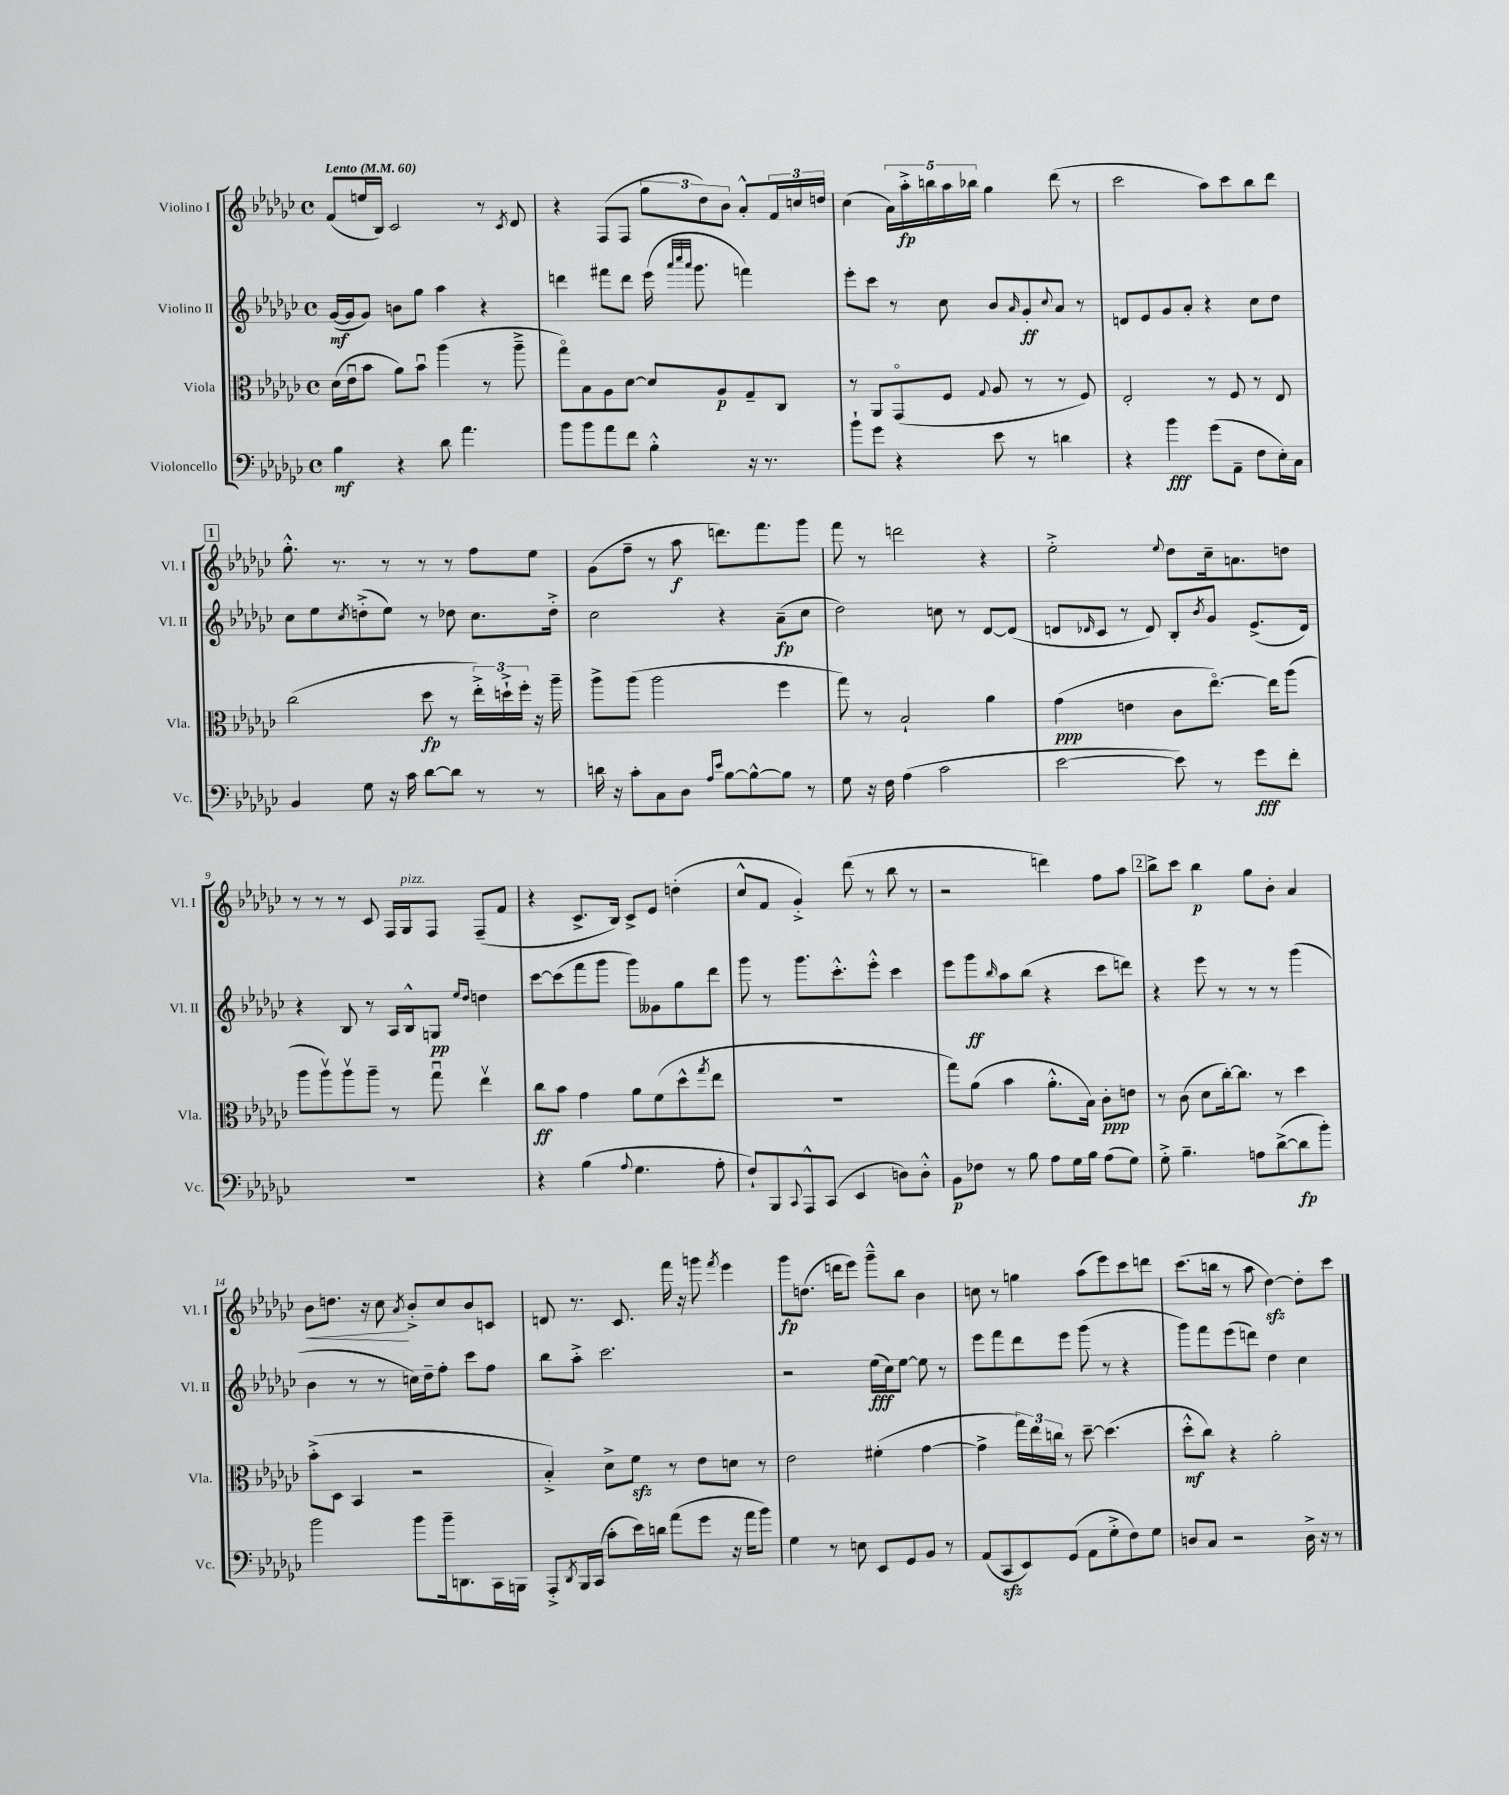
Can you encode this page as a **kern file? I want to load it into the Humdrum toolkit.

**kern	**dynam	**kern	**dynam	**kern	**dynam	**kern	**dynam
*part4	*part4	*part3	*part3	*part2	*part2	*part1	*part1
*staff4	*staff4	*staff3	*staff3	*staff2	*staff2	*staff1	*staff1
*I"Violoncello	*	*I"Viola	*	*I"Violino II	*	*I"Violino I	*
*I'Vc.	*	*I'Vla.	*	*I'Vl. II	*	*I'Vl. I	*
*clefF4	*	*clefC3	*	*clefG2	*	*clefG2	*
*k[b-e-a-d-g-c-]	*	*k[b-e-a-d-g-c-]	*	*k[b-e-a-d-g-c-]	*	*k[b-e-a-d-g-c-]	*
*M4/4	*	*M4/4	*	*M4/4	*	*M4/4	*
*met(c)	*	*met(c)	*	*met(c)	*	*met(c)	*
*MM60	*	*MM60	*	*MM60	*	*MM60	*
=1	=1	=1	=1	=1	=1	=1	=1
!	!	!	!	!	!	!LO:TX:a:B:t=Lento	!
4B-\	mf	(16d-\LL	.	([16g-/LL	mf	(8f/L	.
.	.	16e-u\J	.	16g-/J]	.	.	.
.	.	8b-\J	.	8g-/J)	.	16een/L	.
.	.	.	.	.	.	16B-/JJ)	.
4r	.	8a-\L)	.	8bn\L	.	2c-/	.
.	.	8b-u\J	.	8gg-\J	.	.	.
8d-\	.	(4aa-\	.	4aa-\	.	.	.
4.a-\	.	.	.	.	.	.	.
.	.	8r	.	4r	.	8r	.
.	.	.	.	.	.	8qc-/	.
.	.	8aa-~^\	.	.	.	8d-/	.
=2	=2	=2	=2	=2	=2	=2	=2
8b-\L	.	8gg-\L)	.	4dddn\	.	4r	.
8b-\	.	8B-\	.	.	.	.	.
8a-\	.	8A-\	.	8fff#X\L	.	(8F/L	.
8f\J	.	[8d-\J	.	8ddd\J	.	8F/J	.
4B-'^^\	.	8d-/L]	.	(16eee-\	.	12gg-\L	.
.	.	.	.	32qqaaa-/LLL	.	.	.
.	.	.	.	32qqcccc-/	.	.	.
.	.	.	.	32qqaaa-/JJJ	.	.	.
.	.	.	.	8.ggg-\	.	.	.
.	.	.	.	.	.	12dd-\)	.
.	.	8A-/	p	.	.	.	.
.	.	.	.	.	.	12b-\J	.
16r	.	8G-~/	.	4fffn\)	.	8a-'^^/L	.
8.r	.	.	.	.	.	.	.
.	.	8C-/J	.	.	.	24f/L	.
.	.	.	.	.	.	24ccn/	.
.	.	.	.	.	.	24ddn/JJ	.
=3	=3	=3	=3	=3	=3	=3	=3
8b-`\L	.	8r	.	8eee-'\L	.	(4cc-\	.
8g-\J	.	8AA-/L	.	8ccc-\J	.	.	.
4r	.	(8GG-/	.	8r	.	20a-\LL)	.
.	.	.	.	.	.	20aa-'^\	fp
.	.	.	.	.	.	20bbn\	.
.	.	8F/J	.	8cc-\	.	.	.
.	.	.	.	.	.	20aa-\	.
.	.	.	.	.	.	20bb-X\JJ	.
.	.	8qqG-/	.	.	.	.	.
8e-\	.	8A-/	.	8b-/L	.	4gg-\	.
.	.	.	.	16qqa-/	.	.	.
8r	.	8r	.	8g-'/	ff	.	.
.	.	.	.	8qqcc-/	.	.	.
4dn\	.	8r	.	8a-/J	.	(8ddd-\	.
.	.	8F/)	.	8r	.	8r	.
=4	=4	=4	=4	=4	=4	=4	=4
4r	.	2E-'/	.	8dn/L	.	2ccc-\	.
.	.	.	.	8e-/	.	.	.
4b-\	fff	.	.	8g-/	.	.	.
.	.	.	.	8a-'/J	.	.	.
(8g-\L	.	8r	.	4r	.	8aa-\L)	.
8AA-~\J	.	8F/	.	.	.	8ccc-\	.
8F\L	.	8r	.	8cc-\L	.	8bb-\	.
16E-'\L)	.	8E-/	.	8dd-\J	.	8ddd-\J	.
16C-\JJ	.	.	.	.	.	.	.
!!LO:LB:g=z
!!LO:REH:place=s1:t=1
=5	=5	=5	=5	=5	=5	=5	=5
4BB-/	.	(2cc-\	.	8cc-\L	.	8.gg-'^^\	.
.	.	.	.	8ee-\	.	.	.
.	.	.	.	.	.	8.r	.
.	.	.	.	8qcc-/	.	.	.
8G-\	.	.	.	(8ddn'^\	.	.	.
16r	.	.	.	8ee-\J)	.	8r	.
16c-\	.	.	.	.	.	.	.
[8d-\L	.	8dd-\	fp	8r	.	8r	.
8d-\J]	.	8r	.	8dd-X\	.	8r	.
8r	.	24ee-'^\LL)	.	8.cc-\L	.	8ff\L	.
.	.	24ddn`^\	.	.	.	.	.
.	.	24ff'\JJ	.	.	.	.	.
8r	.	16r	.	.	.	8ee-\J	.
.	.	16aa-~\	.	16dd-'^\Jk	.	.	.
=6	=6	=6	=6	=6	=6	=6	=6
16dn\	.	8aa-^\L	.	2cc-\	.	(8g-\L	.
16r	.	.	.	.	.	.	.
8c-'\L	.	(8aa-\J	.	.	.	8ff~\J	.
8C-\	.	2aa-\	.	.	.	8r	.
8D-\J	.	.	.	.	.	8aa-\	f
16qqA-/LL	.	.	.	.	.	.	.
16qqe-/JJ	.	.	.	.	.	.	.
[8B-\L	.	.	.	4r	.	8.dddn\L)	.
8B-^^\_	.	.	.	.	.	.	.
.	.	.	.	.	.	8.fff\	.
8B-\J]	.	4ff\	.	(8a-~\L	fp	.	.
8r	.	.	.	8cc-\J	.	8ggg-\J	.
=7	=7	=7	=7	=7	=7	=7	=7
8G-\	.	8gg-\)	.	2dd-\)	.	8fff\	.
16r	.	8r	.	.	.	8r	.
16F\	.	.	.	.	.	.	.
(4A-\	.	2B-`/	.	.	.	2dddn\	.
2c-\	.	.	.	8ccn\	.	.	.
.	.	.	.	8r	.	.	.
.	.	4a-\	.	[8d-/L	.	4r	.
.	.	.	.	(8d-/J]	.	.	.
=8	=8	=8	=8	=8	=8	=8	=8
[2e-\	.	(4g-\	ppp	8dn/L	.	2ee-'^\	.
.	.	.	.	16qqd-X/	.	.	.
.	.	.	.	8c-/J	.	.	.
.	.	4en\	.	8r	.	.	.
.	.	.	.	8d-/)	.	.	.
.	.	.	.	.	.	8qqee-/	.
8e-\])	.	8c-\L	.	8B-'/L	.	8dd-\L	.
.	.	.	.	8qb-/	.	.	.
8r	.	[8.ee-\J)	.	8g-/J	.	16cc-~\k	.
.	.	.	.	.	.	8.an\	.
8g-\L	fff	.	.	(8.e-^/L	.	.	.
.	.	16ee-\KL]	.	.	.	.	.
8f'\J	.	(8aa-\J	.	.	.	8ddn\J	.
.	.	.	.	16d-/Jk)	.	.	.
!!LO:LB:g=z
=9	=9	=9	=9	=9	=9	=9	=9
1r	.	8aa-\L	.	4r	.	8r	.
.	.	8aa-v\)	.	.	.	8r	.
.	.	8aa-v\	.	8B-/	.	8r	.
.	.	8aa-~\J	.	8r	.	8c-/	.
.	.	8r	.	16A-/LL	.	16F/LL	.
!	!	!	!	!	!	!LO:TX:a:i:t=pizz.	!
.	.	.	.	16B-^^/J	.	16G-/J	.
.	.	8gg-u\	.	8Gn/J	pp	8F/J	.
.	.	.	.	16qqee-/LL	.	.	.
.	.	.	.	16qqdd-/JJ	.	.	.
.	.	4ee-v\	.	4ddn\	.	(8F~/L	.
.	.	.	.	.	.	8f/J	.
=10	=10	=10	=10	=10	=10	=10	=10
4r	.	8cc-\L	ff	[8ccc-\L	.	4r	.
.	.	8b-\J	.	(8ccc-\]	.	.	.
(4B-\	.	4g-\	.	8fff\	.	8.c-^/L	.
.	.	.	.	8ggg-\J	.	.	.
.	.	.	.	.	.	16B-/Jk)	.
8qqA-/	.	.	.	.	.	.	.
4.G-\	.	8a-\L	.	8ggg-\L)	.	8c-^/L	.
.	.	(8f\	.	8g--X\	.	8e-/J	.
.	.	8dd-^^\	.	8gg-\	.	(4ddn'\	.
.	.	8qgg-/	.	.	.	.	.
8A-'\	.	8ee-\J	.	8ddd-\J	.	.	.
=11	=11	=11	=11	=11	=11	=11	=11
8F`/L)	.	1r	.	8ggg-\	.	8cc-^^/L	.
8BBB-/	.	.	.	8r	.	8f/J	.
8qqCC-/	.	.	.	.	.	.	.
8AAA-^^/	.	.	.	8.ggg-\L	.	4g-'^/)	.
(8CC-/J	.	.	.	.	.	.	.
.	.	.	.	8.ccc-'^^\	.	.	.
4EE-/	.	.	.	.	.	(8ddd-\	.
.	.	.	.	8eee-'^^\J	.	8r	.
8Dn\L)	.	.	.	4ccc-\	.	8bb-\	.
8D'^^\J	.	.	.	.	.	8r	.
=12	=12	=12	=12	=12	=12	=12	=12
8BB-\L	p	8gg-\L)	.	8eee-\L	.	2r	.
8F-X\J	.	(8a-\J	.	8ggg-\	ff	.	.
.	.	.	.	16qqbb-/	.	.	.
8r	.	4b-\	.	8aa-\	.	.	.
8B-\	.	.	.	(8bb-\J	.	.	.
8A-\L	.	8.a-'^^\L	.	4r	.	4dddn\)	.
16G-\L	.	.	.	.	.	.	.
16B-\JJ	.	16B-\Jk)	.	.	.	.	.
(8A-\L	.	8c-'\L	ppp	8ccc-\L	.	8ff\L	.
8G-\J)	.	8en\J	.	8dddn\J)	.	8aa-\J	.
!!LO:REH:place=s1:t=2
=13	=13	=13	=13	=13	=13	=13	=13
8G-'^\	.	8r	.	4r	.	8bb-^\L	.
4.B-~\	.	(8c-\	.	.	.	8ccc-\J	.
.	.	8d-\L	.	8eee-\	.	4bb-\	p
.	.	[16cc-'\k)	.	8r	.	.	.
.	.	8.cc-\J]	.	.	.	.	.
8An\L	.	.	.	8r	.	8gg-\L	.
([8d-^\	.	8r	.	8r	.	8b-'\J	.
8d-\]	fp	4dd-\	.	(4ggg-\	.	4a-/	.
8b-'\J)	.	.	.	.	.	.	.
!!LO:LB:g=z
=14	=14	=14	=14	=14	=14	=14	=14
!	!	!	!	!	!	!	!LO:HP:b
2b-\	.	(8b-'^\L	.	4b-\	.	8b-\L	<
.	.	8D-\J	.	.	.	8.ddn\J	.
.	.	4BB-/	.	8r	.	.	.
.	.	.	.	.	.	16r	.
.	.	.	.	8r	.	8cc-\	.
.	.	.	.	.	.	8qa-/	.
8b-\L	.	2r	.	16ccn\LL)	.	8b-'^/L	[
.	.	.	.	16dd-~\J	.	.	.
16b-~\k	.	.	.	8ff'\J	.	8cc-/	.
8.DDn\	.	.	.	.	.	.	.
.	.	.	.	8ccc-\L	.	8b-/	.
16CC-\L	.	.	.	8ff\J	.	8cn/J	.
16BBBn\JJ	.	.	.	.	.	.	.
=15	=15	=15	=15	=15	=15	=15	=15
8AAA-'^/L	.	4B-'^/)	.	8bb-\L	.	8dn/	.
8qDD-/	.	.	.	.	.	.	.
16BBB-/L	.	.	.	8aa-'^\J	.	8.r	.
(16CC-/JJ	.	.	.	.	.	.	.
8c-'\L	.	8d-^\L	.	2.ccc-\	.	.	.
.	.	.	.	.	.	8.c-/	.
16e-\L)	.	8fzz\J	.	.	.	.	.
16dn\JJ	.	.	.	.	.	.	.
(8a-\L	.	8r	.	.	.	16fff\	.
.	.	.	.	.	.	16r	.
8g-\J	.	8e-\L	.	.	.	8gggn\	.
.	.	.	.	.	.	8qfff/	.
16r	.	8dn\J	.	.	.	4eee-\	.
16a-\KL	.	.	.	.	.	.	.
8b-\J)	.	8r	.	.	.	.	.
=16	=16	=16	=16	=16	=16	=16	=16
4G-\	.	2e-\	.	2r	.	8ggg-\L	fp
.	.	.	.	.	.	(8.ddn\J	.
8r	.	.	.	.	.	.	.
.	.	.	.	.	.	16dddn\KL	.
8En\	.	.	.	.	.	8eee-\J)	.
8EE-/L	.	(4f#X'\	.	(16ee-\LL	fff	8ggg-~^^\L	.
.	.	.	.	16cc-\J)	.	.	.
8GG-/	.	.	.	[8ee-\J	.	8bb-\J	.
8BB-/J	.	[4g-\	.	8ee-\]	.	4b-\	.
8r	.	.	.	8r	.	.	.
=17	=17	=17	=17	=17	=17	=17	=17
(8AA-/L	.	4g-^\]	.	8eee-\L	.	8ccn\	.
8CC-zz/	.	.	.	8fff\	.	8r	.
8EE-/)	.	24gg-\LL)	.	8ddd-\	.	4ggn\	.
.	.	24ee-\	.	.	.	.	.
.	.	24ccn\JJ	.	.	.	.	.
(8GG-/J	.	8r	.	8eee-\J	.	.	.
8AA-\L	.	[8dd-~\	.	(8ggg-\	.	(8aa-\L	.
8G-'^\	.	(4.dd-\]	.	8r	.	8eee-\)	.
8F\)	.	.	.	4r	.	8ccc-\	.
8G-\J	.	.	.	.	.	8dddn\J	.
=18	=18	=18	=18	=18	=18	=18	=18
8Dn/L	.	8dd-'^^\L	mf	8ggg-\L)	.	(8.ccc-\L	.
8C-/J	.	8cc-\J)	.	8fff\	.	.	.
.	.	.	.	.	.	16bbn\Jk	.
2r	.	4r	.	(8eee-\	.	8r	.
.	.	.	.	8dddn\J)	.	8aa-\	.
.	.	2a-'\	.	4dd-\	.	[4dd-zz\)	.
16D^\	.	.	.	4cc-\	.	8dd-'\L]	.
16r	.	.	.	.	.	.	.
8r	.	.	.	.	.	8ccc-\J	.
==	==	==	==	==	==	==	==
*-	*-	*-	*-	*-	*-	*-	*-
